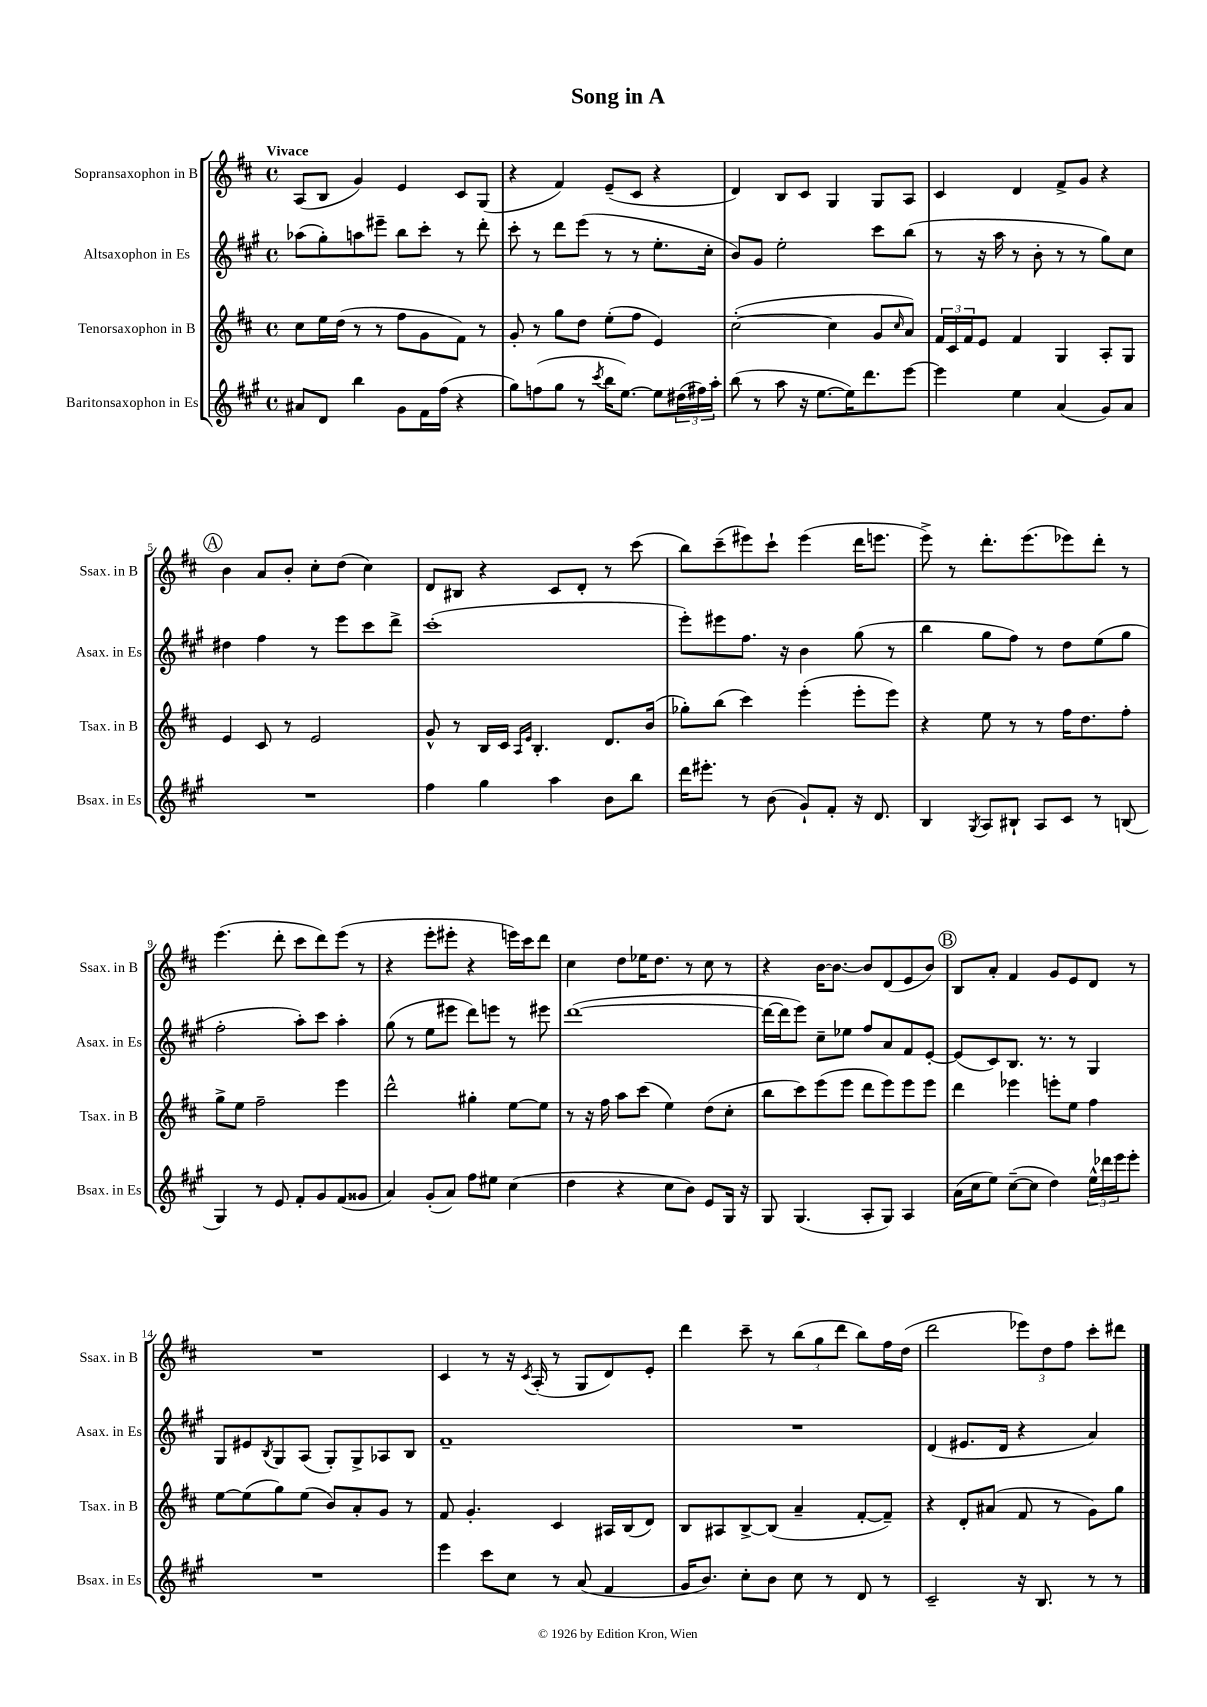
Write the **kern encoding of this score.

**kern	**kern	**kern	**kern
*part4	*part3	*part2	*part1
*staff4	*staff3	*staff2	*staff1
*I"Baritonsaxophon in Es	*I"Tenorsaxophon in B	*I"Altsaxophon in Es	*I"Sopransaxophon in B
*I'Bsax. in Es	*I'Tsax. in B	*I'Asax. in Es	*I'Ssax. in B
*clefG2	*clefG2	*clefG2	*clefG2
*k[f#c#g#]	*k[f#c#]	*k[f#c#g#]	*k[f#c#]
*M4/4	*M4/4	*M4/4	*M4/4
*met(c)	*met(c)	*met(c)	*met(c)
=1	=1	=1	=1
!	!	!	!LO:TX:a:B:t=Vivace
8a#X/L	8cc#\L	(8aa-X\L	(8A/L
8d/J	16ee\L	8gg#'\)	8B/J
.	(16dd\JJ	.	.
4bb\	8r	8aan\	4g/)
.	8r	8eee#X~\J	.
8g#\L	8ff#\L	8bb\L	4e/
16f#\L	8g\	8ccc#'\J	.
(16ff#\JJ	.	.	.
4r	8f#\J)	8r	8c#/L
.	8r	8ddd'\	(8G/J
=2	=2	=2	=2
8gg#\L)	8g'/	8ccc#'\	4r
(8ffn\	8r	8r	.
8gg#\J	8gg\L	8ddd\L	4f#/)
8r	8dd\J	(8eee\J	.
8qccc#/	.	.	.
16bb\KL	(8ee'\L	8r	(8e~/L
[8.ee\J)	.	.	.
.	8ff#\J	8r	8c#/J
8ee\L]	4e/)	8.ee'\L	4r
(24dd#X\L	.	.	.
24ff#X\)	.	.	.
.	.	16cc#'\Jk	.
24aa'\JJ	.	.	.
=3	=3	=3	=3
(8bb\	([2cc#'\	8b/L)	4d/)
8r	.	8g#/J	.
8aa\	.	2ee'\	8B/L
16r	.	.	8c#/J
[8.ee\L	.	.	.
.	4cc#\]	.	4G/
16ee\K])	.	.	.
8.ddd\	.	.	.
.	8g/L	8ccc#\L	8G/L
.	16qqcc#/	.	.
[8eee\J	8a/J)	(8bb\J	8A/J
=4	=4	=4	=4
4eee\]	24f#/LL	8r	4c#/
.	24c#/	.	.
.	24f#/J	.	.
.	8e/J	16r	.
.	.	16aa\	.
4ee\	4f#/	8r	4d/
.	.	8b'\	.
(4a/	4G/	8r	8f#^/L
.	.	8r	8g/J
8g#/L)	8A'/L	8gg#\L)	4r
8a/J	8G/J	8cc#\J	.
!!LO:LB:g=z
!!LO:REH:place=s1:t=A
=5	=5	=5	=5
1r	4e/	4dd#X\	4b\
.	8c#/	4ff#\	8a/L
.	8r	.	8b'/J
.	2e/	8r	8cc#'\L
.	.	8eee\L	(8dd\J
.	.	8ccc#\	4cc#\)
.	.	8ddd^\J	.
=6	=6	=6	=6
4ff#\	8g^^/	(1ccc#'	8d/L
.	8r	.	8B#X/J
4gg#\	16B/LL	.	4r
.	16c#/JJ	.	.
.	16qqA/LL	.	.
.	16qqe/JJ	.	.
.	4.B'/	.	.
4aa\	.	.	8c#/L
.	.	.	8d'/J
8b\L	8.d/L	.	8r
8bb\J	.	.	(8ccc#\
.	(16b/Jk	.	.
=7	=7	=7	=7
16ddd\KL	8gg-X'\L)	8eee'\L)	8bb\L)
8.eee#X'\J	.	.	.
.	(8bb\J	8eee#X\	(8ccc#~\
8r	4ccc#\)	8.ff#\J	8eee#X\)
(8b\	.	.	8ccc#`\J
.	.	16r	.
8g#`/L)	(4eee'\	4b\	(4eee#\
8f#'/J	.	.	.
16r	8eee'\L	(8gg#\	16ddd\KL
8.d/	.	.	8.eeen\J
.	8eee\J)	8r	.
=8	=8	=8	=8
4B/	4r	4bb\	8eee^\)
.	.	.	8r
8qG#/	.	.	.
8A/L	8ee\	8gg#\L	8.ddd'\L
8B#X`/J	8r	8ff#\J)	.
.	.	.	(8.eee\
8A/L	8r	8r	.
8c#/J	16ff#\KL	8dd\L	8eee-X\)
.	8.dd\	.	.
8r	.	(8ee\	8ddd'\J
(8Bn/	8ff#'\J	8gg#\J	8r
!!LO:LB:g=z
=9	=9	=9	=9
4G#/)	8gg^\L	2ff#'\	(4.eee\
.	8ee\J	.	.
8r	2ff#~\	.	.
8e/	.	.	8ddd'\
8f#'/L	.	8aa'\L)	8ccc#\L
8g#/	.	8ccc#\J	8ddd\)
(8f#/	4eee\	4aa'\	(8eee\J
8g##X/J	.	.	8r
=10	=10	=10	=10
4a/)	2ddd^^\	(8gg#\	4r
.	.	8r	.
(8g#'/L	.	8ee\L	8eee'\L
8a/J)	.	8eee#X\J	8eee#X'\J
8ff#\L	4gg#X'\	8ddd\L)	4r
8ee#X\J	.	8eeen\J	.
(4cc#\	[8ee\L	8r	16eeen\LL)
.	.	.	16ccc#\J
.	8ee\J]	8eee#X\	8ddd\J
=11	=11	=11	=11
4dd\	8r	([1ddd	4cc#\
.	16r	.	.
.	16ff#\	.	.
4r	8aa\L	.	8dd\L
.	(8ccc#\J	.	16ee-X\K
.	.	.	8.dd\J
8cc#\L	4ee\)	.	.
8b\J)	.	.	8r
8e/L	(8dd\L	.	8cc#\
16G#/Jk	8cc#'\J	.	8r
16r	.	.	.
=12	=12	=12	=12
8G#/	8bb\L	16ddd\LL_	4r
.	.	16ddd\J]	.
(4.G#/	8ccc#\)	8eee\J)	.
.	(8eee\	8cc#~\L	[16b\KL
.	.	.	8.b\J_
.	8eee\J	8ee-X\J	.
8A'/L	8ddd\L	8ff#/L	8b/L]
8G#/J)	8eee\)	8a/	(8d/
4A/	8eee\	8f#/	8e/
.	8eee\J	[8e'/J	8b/J)
!!LO:REH:place=s1:t=B
=13	=13	=13	=13
(16a\LL	4ddd\	(8e/L]	8B/L
16cc#\J	.	.	.
8ee\J)	.	8c#/)	8a'/J
([8cc#~\L	4eee-X\	8.B/J	4f#/
8cc#\J]	.	.	.
.	.	8.r	.
4dd\)	8eeen'\L	.	8g/L
.	8ee\J	8r	8e/
24ee^^\LL	4ff#\	4G#/	8d/J
24ddd-X\	.	.	.
24eee\J	.	.	.
8eee'\J	.	.	8r
!!LO:LB:g=z
=14	=14	=14	=14
1r	[8ee\L	8G#/L	1r
.	(8ee\]	8e#X/	.
.	.	8qB/	.
.	8gg\)	8G#/	.
.	(8ee\J	(8A/J	.
.	8b/L)	8G#'/L)	.
.	8a'/	8G#^/	.
.	8g/J	8A-X/	.
.	8r	8B/J	.
=15	=15	=15	=15
4eee\	8f#/	1f#~	4c#/
.	4.g'/	.	.
8ccc#\L	.	.	8r
8cc#\J	.	.	16r
.	.	.	8qc#/
.	.	.	(16A'/
8r	4c#/	.	8r
(8a/	.	.	8G/L
4f#/	16A#X/LL	.	8d/)
.	(16B/J	.	.
.	8d/J)	.	8e'/J
=16	=16	=16	=16
16g#/KL	8B/L	1r	4ddd\
8.b/J)	.	.	.
.	8A#X/	.	.
8cc#'\L	[8B^/	.	8ccc#~\
8b\J	(8B/J]	.	8r
8cc#\	4a~/	.	(12bb\L
.	.	.	12gg\
8r	.	.	.
.	.	.	12ddd\J
8d/	[8f#'/L	.	8bb\L)
8r	8f#~/J])	.	16ff#\L
.	.	.	(16dd\JJ
=17	=17	=17	=17
2c#~/	4r	(4d/	2ddd\
.	8d'/L	8.e#X/L	.
.	(8a#X/J	.	.
.	.	16d/Jk	.
16r	8f#/	4r	12eee-X\L)
8.B/	.	.	.
.	.	.	12dd\
.	8r	.	.
.	.	.	12ff#\J
8r	8g\L)	4a/)	8ccc#'\L
8r	8gg\J	.	8ddd#X\J
==	==	==	==
*-	*-	*-	*-
